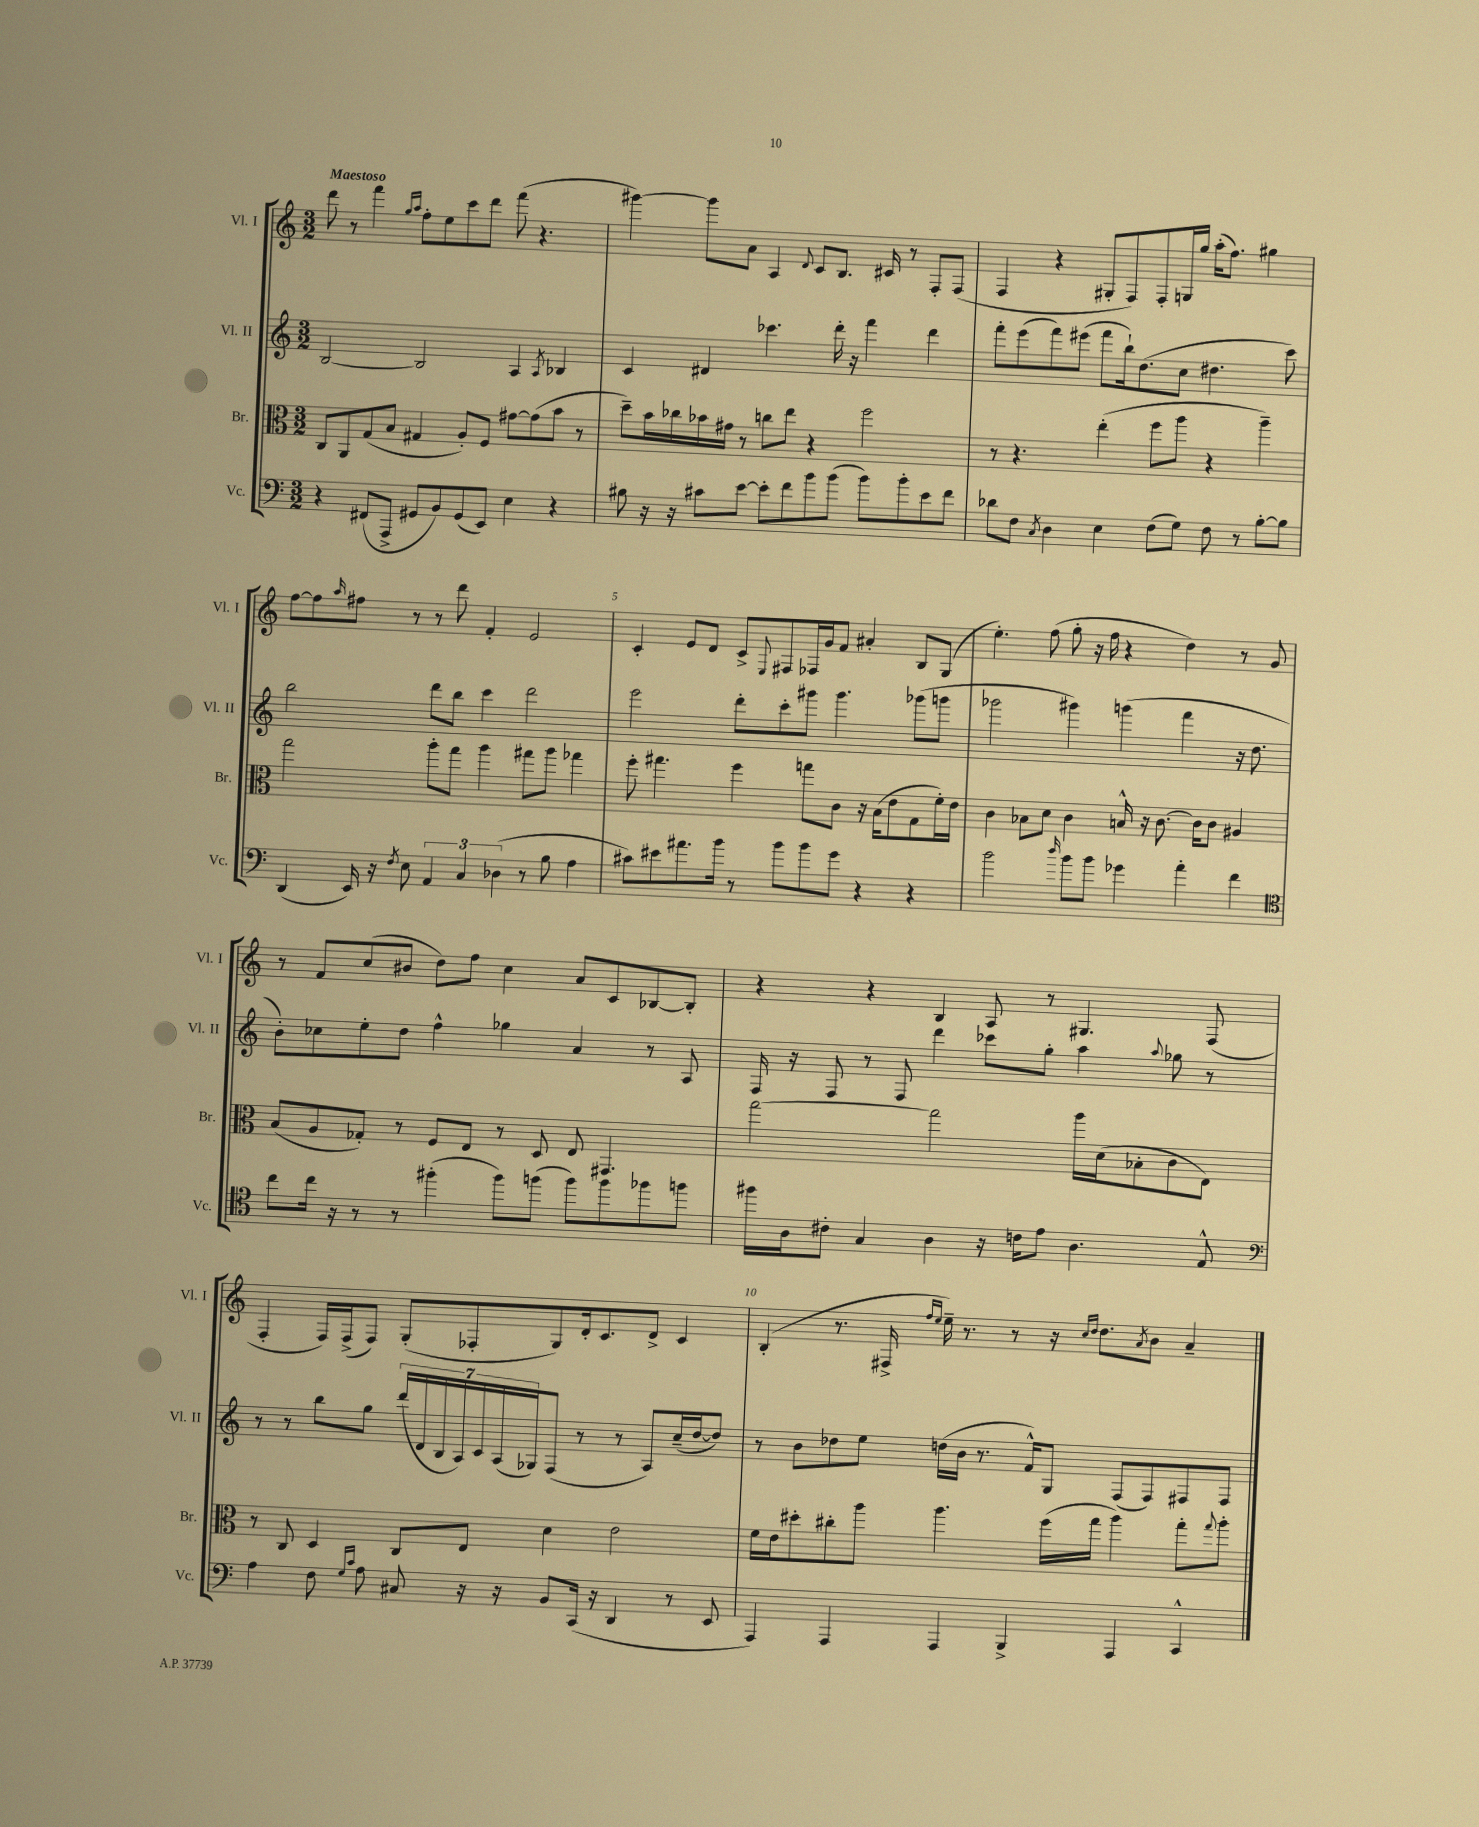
<<
\new StaffGroup <<
\new Staff = "s0" \with { instrumentName = "Vl. I" shortInstrumentName = "Vl. I" } {
    \clef treble \key c \major \numericTimeSignature \time 3/2 \tempo "Maestoso"
    d'''8 r8 f'''4 \grace { g''16 a''16 } f''8-. e''8 c'''8 d'''8 f'''8( r4. |
    gis'''4~) gis'''8 a'8 a4 \appoggiatura { d'8 } c'8 b8. cis'16 r8 f8-. f8( |
    f4 r4 gis8-. f8) f8-. g16 g''16 a''16-.( f''8.) gis''4 |
    f''8~ f''8 \grace { a''16 } fis''8 r8 r8 d'''8 f'4-. e'2 |
    c'4-. e'8 d'8 c'8-> \appoggiatura { e8 } fis8 fes16 g'16 f'8 ais'4-. b8 g8( |
    e''4.-.) f''8( g''8-. r16 f''16 r4 d''4) r8 g'8 |
    r8 f'8 c''8( bis'8 d''8) f''8 c''4 a'8 c'8 bes8~ bes8-. |
    r4 r4 b4 a8 r8 gis4. f8( |
    f4-. f16) f16->( f8) g8-.( fes8-. g8) d'16-. c'8. d'8-> c'4 |
    b4-.( r8. fis16-> \grace { f''16 e''16 } e''16--) r8. r8 r16 \grace { c''16 d''16 } d''8. \acciaccatura { a'8 } b'8 a'4-- \bar "|." |
}
\new Staff = "s1" \with { instrumentName = "Vl. II" shortInstrumentName = "Vl. II" } {
    \clef treble \key c \major \numericTimeSignature \time 3/2
    b2~ b2 a4 \acciaccatura { a8 } bes4 |
    c'4 dis'4 ces'''4. d'''16-. r16 f'''4 d'''4 |
    f'''8-. e'''8( f'''8) eis'''8( f'''8 b''16-!) d''8.( c''8 dis''4. c'''8) |
    b''2 d'''8 b''8 c'''4 d'''2 |
    e'''2 d'''8-. c'''8-. gis'''8 gis'''4. ges'''8( g'''8 |
    ges'''2 gis'''4) g'''4( f'''4 r16 d''8. |
    b'8-.) ces''8 e''8-. d''8 f''4-^ ges''4 a'4 r8 a8 |
    f16 r16 f8 r8 f8 d'''4 ces'''8 g''8-. a''4 \appoggiatura { a''8 } ges''8 r8 |
    r8 r8 b''8 g''8 \tuplet 7/4 { d'''16( d'16 b16 a16) c'16 a16( ges16) } f8( r8 r8 a8) c''16--( d''16~ d''8) |
    r8 b'8 des''8 e''8 d''16( b'16 r8. f'16-^) g8 f8( f8) fis8 fis8 \bar "|." |
}
\new Staff = "s2" \with { instrumentName = "Br." shortInstrumentName = "Br." } {
    \clef alto \key c \major \numericTimeSignature \time 3/2
    c8 a,8 g8( b8 gis4 a8-.) f8 gis'8~ gis'8( b'8 r8 |
    d''8--) b'16 ces''16 bes'16 gis'16 r8 c''8 e''8 r4 f''2 |
    r8 r4. e''4-.( f''8 a''8 r4 a''4--) |
    g''2 a''8-. g''8 a''4 gis''8 a''8 ges''4 |
    f''8-. gis''4. f''4 g''8 c'8 r16 b16( e'8 g8 f'16-.) e'16 |
    c'4 bes8 d'8 c'4 b16-^ r16 c'8.~ c'16 c'8 ais4 |
    b8( a8 ges8-.) r8 f8 e8 r8 d8 e8 gis,4. |
    g''2~ g''2 a''16 d'16( bes8-. c'8 e8) |
    r8 c8 d4 c8 e8 d'4 e'2 |
    f'16 e'16 dis''8-. cis''8-. a''8 a''4. f''16( g''16 a''4) g''8-. \appoggiatura { g''8 } a''8-. \bar "|." |
}
\new Staff = "s3" \with { instrumentName = "Vc." shortInstrumentName = "Vc." } {
    \clef bass \key c \major \numericTimeSignature \time 3/2
    r4 fis,8( a,,8-> gis,8 b,8) gis,8( e,8) e4 r4 |
    bis8 r16 r16 cis'8 e'8~ e'8-. f'8 b'8 b'8( b'8) b'8-. e'8 f'8 |
    des'8 f8 \acciaccatura { c8 } d4 e4 f8( g8) f8 r8 b8~-. b8 |
    d,4( e,16) r16 \acciaccatura { f8 } e8 \tuplet 3/2 { a,4 c4 des4( } r8 b8 a4 |
    cis'8) eis'8 ais'8. b'16 r8 b'8 b'8 g'8 r4 r4 |
    b'2 \grace { d''16 } b'8 b'8 ges'4 a'4-. f'4 |
    \clef tenor c''8 c''16 r16 r8 r8 fis''4-.( fis''8) f''8( f''8) f''8 fes''8 f''8 |
    fis''16 a16 cis'8-. g4 a4 r16 c'16 e'8 a4. e8-^ |
    \clef bass a4 f8 \grace { g16 c'16 } a8 cis8 r16 r16 b,8 c,16( r16 d,4 r8 e,8 |
    a,,4) a,,4 a,,4 b,,4-> a,,4 c,4-^ \bar "|." |
}
>>
>>
\layout { \context { \Score \override BarNumber.break-visibility = ##(#f #t #t) barNumberVisibility = #(every-nth-bar-number-visible 5) } }
